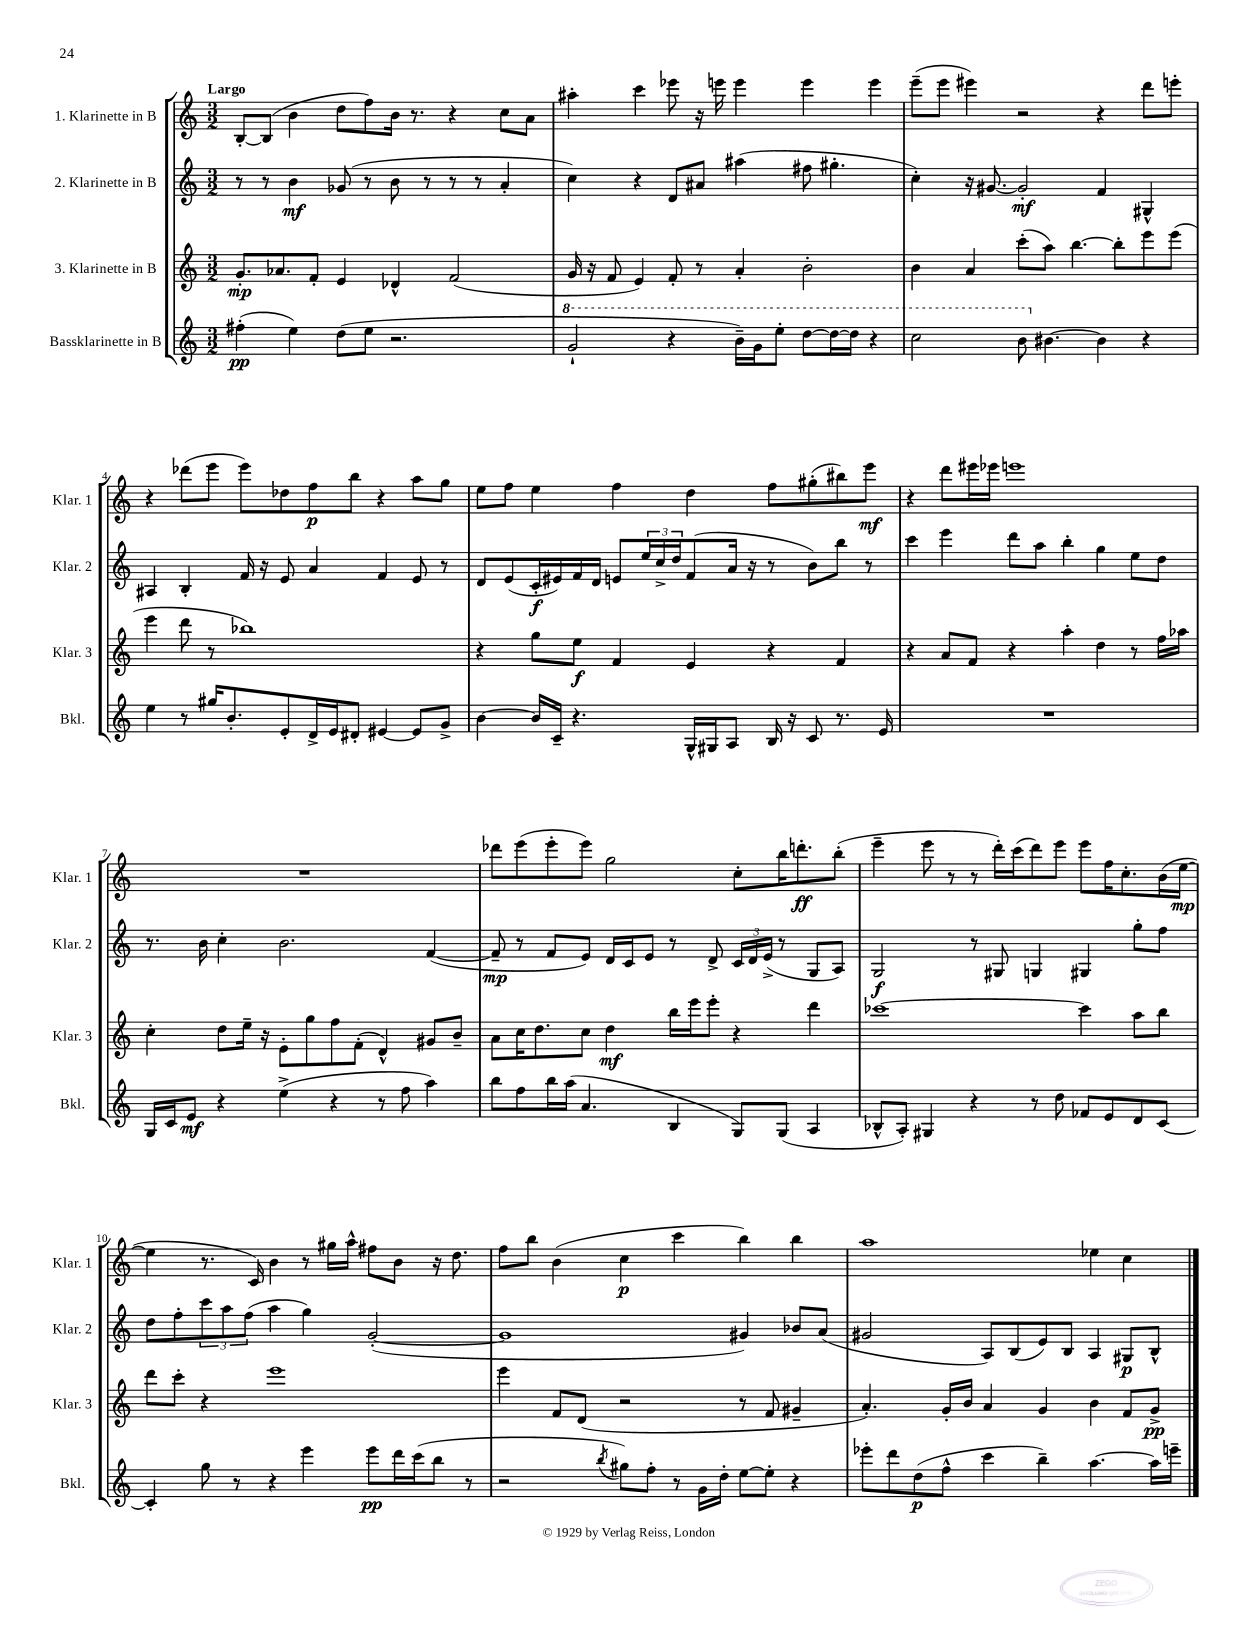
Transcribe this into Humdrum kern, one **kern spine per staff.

**kern	**kern	**kern	**kern
*staff4	*staff3	*staff2	*staff1
*clefG2	*clefG2	*clefG2	*clefG2
*k[]	*k[]	*k[]	*k[]
*M3/2	*M3/2	*M3/2	*M3/2
(4ff#'	8.g'	8r	[8B'
.	.	8r	(8B]
.	8.a-	.	.
4ee)	.	4b	4b
.	8f'	.	.
(8dd	4e	(8g-	8dd
8ee	.	8r	8ff)
2.r	4d-^^	8b	16b
.	.	.	8.r
.	.	8r	.
.	(2f	8r	4r
.	.	8r	.
.	.	4a'	8cc
.	.	.	8a
=	=	=	=
2gg`	16g	4cc)	4aa#'
.	16r	.	.
.	8f	.	.
.	4e)	4r	4ccc
4r	8f'	8d	8eee-
.	8r	8a#	16r
.	.	.	16eee
16bb~)	4a'	(4aa#	4eee
16gg	.	.	.
8eee'	.	.	.
[8ddd	2b'	8ff#	4eee
16ddd_	.	4.gg#'	.
16ddd]	.	.	.
4r	.	.	4eee
=	=	=	=
2ccc	4b	4cc')	(8eee~
.	.	.	8eee
.	4a	16r	4eee#)
.	.	[8.g#	.
8bb	(8ccc'	2g#']	2r
[4.b#	8aa)	.	.
.	[4.bb	.	.
4b#]	.	4f	4r
.	8bb']	.	.
4r	8eee	4G#^^	8ddd
.	(8eee	.	8eee'
=	=	=	=
4ee	4eee	4A#	4r
8r	8ddd	4B'	(8ddd-
16gg#	8r	.	8eee
8.b'	.	.	.
.	1bb-)	16f	8eee)
.	.	16r	.
8e'	.	8e	8dd-
16d^	.	4a	8ff
16e	.	.	.
8d#'	.	.	8bb
[4e#	.	4f	4r
8e#]	.	8e	8aa
8g^	.	8r	8gg
=	=	=	=
[4b	4r	8d	8ee
.	.	(8e	8ff
16b]	8gg	16c'	4ee
16c~	.	16e#)	.
4.r	8ee	16f	.
.	.	16d	.
.	4f	8e	4ff
.	.	24ee	.
.	.	24cc^	.
.	.	24dd	.
16G^^	4e	(8f	4dd
16G#	.	.	.
8A	.	16a	.
.	.	16r	.
16B	4r	8r	8ff
16r	.	.	.
8c	.	8b)	(8gg#'
8.r	4f	8bb	8bb#)
.	.	8r	8eee
16e	.	.	.
=	=	=	=
1.r	4r	4ccc	4r
.	8a	4eee	8ddd
.	8f	.	16eee#
.	.	.	16eee-
.	4r	8ddd	1eee
.	.	8aa	.
.	4aa'	4bb'	.
.	4dd	4gg	.
.	8r	8ee	.
.	16ff	8dd	.
.	16aa-	.	.
=	=	=	=
16G	4cc'	8.r	1.r
16c	.	.	.
8e	.	.	.
.	.	16b	.
4r	8dd	4cc'	.
.	16ee~	.	.
.	16r	.	.
(4ee^	8e'	2.b	.
.	8gg	.	.
4r	8ff	.	.
.	(8f'	.	.
8r	4d^^)	.	.
8ff	.	.	.
4aa)	8g#	([4f	.
.	8b~	.	.
=	=	=	=
8bb	8a	8f~]	8ddd-
8ff	16cc	8r	(8eee
.	8.dd	.	.
16bb	.	8f	8eee'
(16aa	.	.	.
4.a	8cc	8e)	8eee)
.	4dd	16d	2gg
.	.	16c	.
.	.	8e	.
4B	16bb	8r	.
.	16eee	.	.
.	8eee'	8d^	.
8G)	4r	24c	8cc'
.	.	24d	.
.	.	(24e^	.
(8G	.	8r	16bb
.	.	.	8.ddd'
4A	4ddd	8G	.
.	.	8A)	(8bb'
=	=	=	=
8B-^^	[1ccc-	2G	4eee~
8A')	.	.	.
4G#	.	.	8eee
.	.	.	8r
4r	.	8r	8r
.	.	8G#	16ddd')
.	.	.	(16ccc
8r	.	4G	8ddd)
8dd	.	.	8eee
8f-	4ccc-]	4G#	8eee
8e	.	.	16ff
.	.	.	8.cc'
8d	8aa	8gg'	.
[8c	8bb	8ff	(16b
.	.	.	[16ee
=	=	=	=
4c']	8ddd	8dd	4ee]
.	8ccc'	8ff'	.
8gg	4r	12ccc	8.r
.	.	12aa	.
8r	.	.	.
.	.	(12ff	.
.	.	.	16c)
4r	1eee	4aa	4b
4eee	.	4gg)	8r
.	.	.	16gg#
.	.	.	16aa^^
8eee	.	([2g'	8ff#
16ddd	.	.	8b
(16ccc	.	.	.
8bb	.	.	16r
.	.	.	8.dd
8r	.	.	.
=	=	=	=
2r	4eee	1g]	8ff
.	.	.	8bb
.	8f	.	(4b
.	(8d	.	.
8qbb	.	.	.
8gg#)	2r	.	4cc
8ff'	.	.	.
8r	.	.	4ccc
16g	.	.	.
16dd'	.	.	.
[8ee	8r	4g#)	4bb)
8ee']	8f	.	.
4r	4g#~	8b-	4bb
.	.	(8a	.
=	=	=	=
8eee-'	4.a')	2g#	1aa
8ddd	.	.	.
(8dd	.	.	.
8ff^^	16g'	.	.
.	16b	.	.
4ccc	4a	8A)	.
.	.	(8B	.
4bb~)	4g	8e)	.
.	.	8B	.
[4.aa	4b	4A	4ee-
.	8f	8G#	4cc
16aa]	8g^	8B^^	.
16eee~	.	.	.
==	==	==	==
*-	*-	*-	*-
